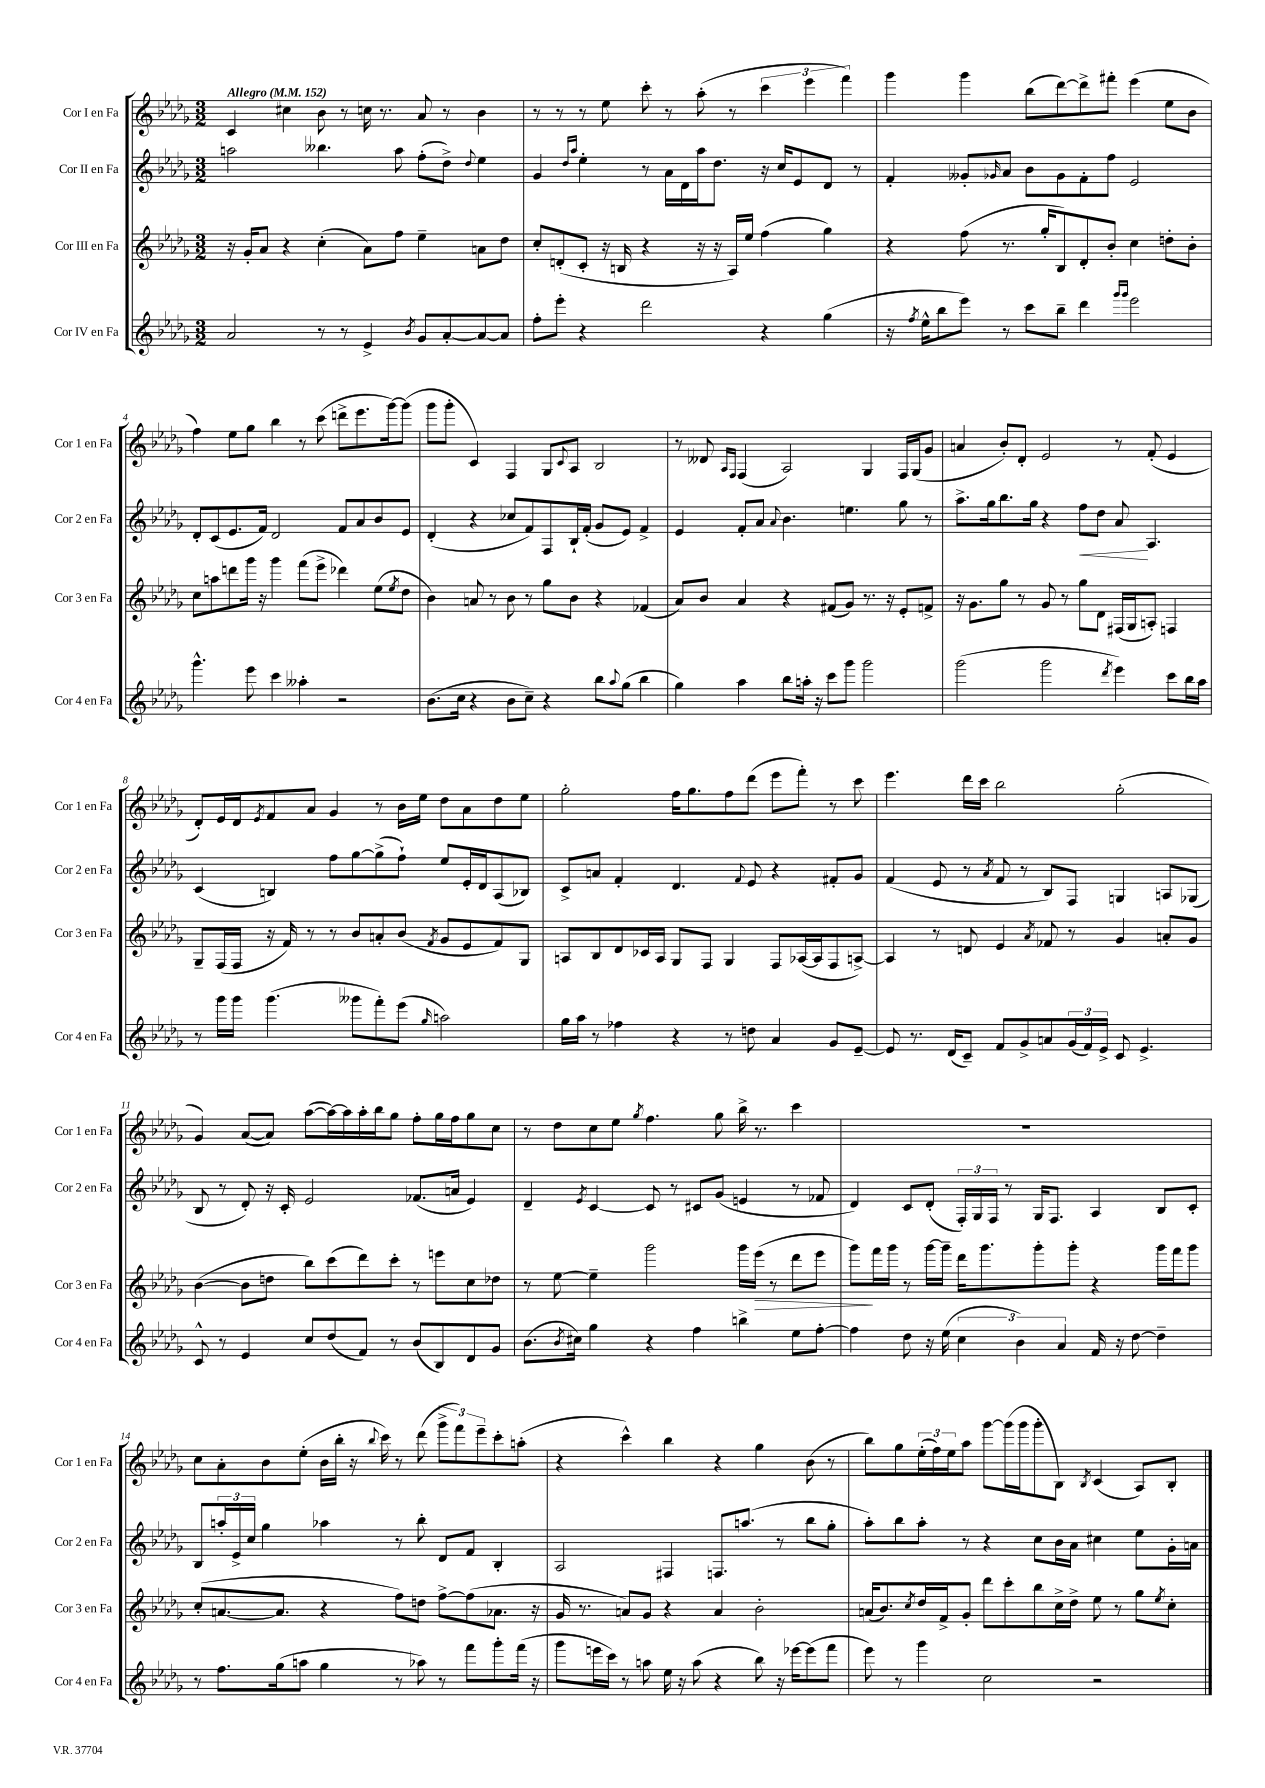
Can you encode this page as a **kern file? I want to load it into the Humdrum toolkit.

**kern	**kern	**kern	**kern
*staff4	*staff3	*staff2	*staff1
*clefG2	*clefG2	*clefG2	*clefG2
*k[b-e-a-d-g-]	*k[b-e-a-d-g-]	*k[b-e-a-d-g-]	*k[b-e-a-d-g-]
*M3/2	*M3/2	*M3/2	*M3/2
*MM152	*MM152	*MM152	*MM152
2a-/	16r	2aa\	4c/
.	16g-'/LK	.	.
.	8a-/J	.	.
.	4r	.	4cc#\
8r	(4cc'\	4.bb--\	8b-\
8r	.	.	8r
4e-^/	8a-\L)	.	16cc\
.	.	.	8.r
.	8ff\J	8aa\	.
8qb-/	.	.	.
8g-/L	4ee-~\	(8ff'\L	8a-/
[8a-'/	.	8dd-^\J)	8r
.	.	8qqdd-/	.
8a-/_	8a\L	4ee-\	4b-\
8a-/]J	8dd-\J	.	.
=	=	=	=
8ff'\L	8cc'/L	4g-/	8r
8eee-'\J	(8d'/	.	8r
.	.	16qqdd-/LL	.
.	.	16qqaa-/JJ	.
4r	8c'/J	4ee-'\	8r
.	16r	.	8ee-\
.	16B/	.	.
2ddd-\	4r	8r	8ccc'\
.	.	16a-\LL	8r
.	.	16d-\	.
.	16r	16aa-\J	(8aa-'\
.	16r	8.dd-\J	.
.	16A-/LL)	.	8r
.	16ee-/JJ	.	.
4r	(4ff\	16r	6ccc\
.	.	16cc/LK	.
.	.	8e-/	.
.	.	.	6eee-\
(4gg-\	4gg-\)	8d-/J	.
.	.	.	6fff\)
.	.	8r	.
=	=	=	=
16r	4r	4f'/	4ggg-\
8qff/	.	.	.
16ee-^^\LK	.	.	.
8bb-\	.	.	.
8eee-\J)	(8ff\	8g--'/L	4ggg-\
.	.	16qqg-/	.
8r	8.r	8a-/J	.
8ccc\L	.	8b-\L	(8bb-\L
.	16gg-'/LK	.	.
8bb-~\J	8B-/)	8g-\	[8ddd-\)
4ddd-\	8d-'/	8f'\	8ddd-^\]
.	8b-'/J	8ff\J	8fff#'\J
16qqggg-/LL	.	.	.
16qqggg-/JJ	.	.	.
2eee-\	4cc\	2e-/	(4eee-\
.	8dd'\L	.	8ee-\L
.	8b-'\J	.	8b-\J
=	=	=	=
4.ggg-^^\	8cc\L	8d-'/L	4ff\)
.	8aa\	(8c/	.
.	8ddd\	8.e-/	8ee-\L
8eee-\	16ggg-\Jk	.	8gg-\J
.	16r	16f/Jk)	.
4ccc\	4ggg-\	2d-/	4bb-\
4aa--'\	(8fff\L	.	8r
.	8eee-^\J	.	(8ccc\
2r	4ddd-\)	8f/L	8ddd^\L
.	.	8a-/	8.eee-\
.	(8ee-\L	8b-/	.
.	.	.	[16ggg-\k)
.	8qee-/	.	.
.	8dd-\J	8e-/J	(8ggg-\]J
=	=	=	=
(8.b-\L	4b-\)	(4d-'/	8ggg-\L
.	.	.	8ggg-'\J
16cc\Jk	.	.	.
4r	8a/	4r	4c/)
.	8r	.	.
8b-\L	8b-\	8cc-/L	4F/
8cc~\J)	8r	8f/)	.
4r	8gg-\L	8F/	8G-/L
.	.	.	8qqc/
.	8b-\J	16B-`/L	8A-/J
.	.	(16f'/JJ	.
8bb-\L	4r	8g-/L	2B-/
8qqaa-/	.	.	.
(8gg-\J	.	8e-/J)	.
4bb-\	(4f-/	4f^/	.
=	=	=	=
4gg-\)	8a-/L)	4e-/	8r
.	8b-/J	.	8d--/
.	.	.	16qqA-/LL
.	.	.	16qqF/JJ
4aa-\	4a-/	8f'/L	(4F/
.	.	8a-/J	.
.	.	8qqa-/	.
8bb-\L	4r	4.b-\	2A-/)
16aa'\Jk	.	.	.
16r	.	.	.
8ccc\L	(8f#/L	.	.
8ggg-\J	8g-/J)	4.ee\	.
2ggg-\	8.r	.	4G-/
.	16r	.	.
.	8e-'/L	8gg-\	16F/LL
.	.	.	(16G-/J
.	8f^/J	8r	8g-/J
=	=	=	=
(2ggg-\	16r	8.aa-^\L	4a/
.	8.g-\L	.	.
.	.	16gg-\k	.
.	8gg-\J	8.bb-\	8b-'/L)
.	8r	.	8d-'/J
.	.	16gg-\Jk	.
2ggg-\	8g-/	4r	2e-/
.	8r	.	.
.	8gg-\L	8ff\L	.
.	8d-\J	8dd-\J	.
8qddd-/	.	.	.
4eee-\)	(16F#/LL	8a-/	8r
.	16G-/J	.	.
.	8A'/J)	4.A-/	(8f'/
8ccc\L	4F/	.	4e-/
16bb-\L	.	.	.
16aa-\JJ	.	.	.
=	=	=	=
8r	8G-~/L	(4c/	8d-'/L)
16ggg-\LL	(16F/L	.	16e-/L
16ggg-\JJ	16F/JJ	.	16d-/J
.	.	.	8qe-/
(4.ggg-\	16r	4B/)	8f/
.	16f/)	.	.
.	8r	.	8a-/J
.	8r	8ff\L	4g-/
8ggg--\L	8b-/L	[8gg-\	.
8fff'\)	8a'/	(8gg-^\]	8r
(8eee-\J	(8b-/J	8ff`\J)	16b-\LL
.	.	.	16ee-\JJ
16qqgg-/	8qf/	.	.
2aa\)	8g-/L	8ee-/L	8dd-\L
.	8e-/	16e-'/L	8a-\
.	.	16d-/J	.
.	8f/)	(8A-/	8dd-\
.	8G-/J	8B-/J)	8ee-\J
=	=	=	=
16gg-\LL	8A/L	8c^/L	2gg-'\
16aa-\JJ	.	.	.
8r	8B-/	8a/J	.
4ff-\	8d-/	4f'/	.
.	16c-/L	.	.
.	16A/JJ	.	.
4r	8G-/L	4.d-/	16ff\LK
.	.	.	8.gg-\
.	8F/J	.	.
8r	4G-/	.	8ff\
.	.	8qqf/	.
8dd\	.	8e-/	(8ddd-\J
4a-/	8F/L	4r	8eee-\L
.	([16A-/L	.	8fff'\J)
.	16A-/]J	.	.
8g-/L	8F/	8f#'/L	8r
[8e-~/J	[8A^/J)	8g-/J	8ccc\
=	=	=	=
8e-/]	4A/]	(4f/	4.eee-\
8.r	.	.	.
.	8r	8e-/	.
(16d-/LK	.	.	.
8c~/J)	8d/	8r	16ddd-\LL
.	.	.	16ccc\JJ
.	.	8qa-/	.
8f/L	4e-/	8f/	2bb-\
8g-^/	.	8r	.
.	8qa-/	.	.
8a/	8f-/	8B-/L)	.
(24g-/L	8r	8F/J	.
24f/)	.	.	.
24e-^/JJ	.	.	.
8c/	4g-/	4G/	(2gg-'\
4.e-^/	.	.	.
.	8a'/L	8A/L	.
.	8g-/J	(8G-/J	.
=	=	=	=
8c^^/	([4b-\	8B-/	4g-/)
8r	.	8r	.
4e-/	8b-\]L	8d-'/)	([8a-/L
.	8dd\J	16r	8a-/]J)
.	.	16c'/	.
8cc/L	8bb-\L)	2e-/	([8aa-\L
(8dd-/	(8ccc\	.	16aa-\_L)
.	.	.	16aa-\]
8f/J)	8ddd-\)	.	16aa-'\
.	.	.	16bb-\J
8r	8ccc'\J	.	8gg-\J
(8b-/L	8r	(8.f-/L	8ff'\L
8B-/)	8eee\L	.	16gg-\L
.	.	16a/Jk	16ff\J
8d-/	8cc\	4e-/)	8gg-\
8g-/J	8dd-\J	.	8cc\J
=	=	=	=
(8.b-\L	8r	4d-~/	8r
.	[8ee-\	.	8dd-\L
8qb-/	.	.	.
16cc#\Jk)	.	.	.
.	.	8qe-/	.
4gg-\	4ee-~\]	[4c/	8cc\
.	.	.	8ee-\J
.	.	.	8qgg-/
4r	2ggg-\	8c/]	4.ff\
.	.	8r	.
4ff\	.	8c#/L	.
.	.	(8g-/J	8gg-\
4bb^\	16ggg-\LL	4e/	16bb-^\
.	(16eee-\JJ	.	8.r
.	8r	.	.
8ee-\L	8ddd-\L	8r	4ccc\
[8ff'\J	8eee-\J	8f-/	.
=	=	=	=
4ff\]	8ggg-\L)	4d-/)	1.r
.	16fff\L	.	.
.	16ggg-\JJ	.	.
8dd-\	8r	8c/L	.
16r	[16ggg-\LL	(8d-'/J	.
(16ee-\	16ggg-~\]JJ	.	.
6cc\	16ddd-\LK	24F'/LL)	.
.	.	24G-/	.
.	8.ggg-\	.	.
.	.	24F/JJ	.
.	.	8r	.
6b-\)	.	.	.
.	8ggg-'\	16G-/LK	.
.	.	8.F/J	.
6a-/	.	.	.
.	8ggg-'\J	.	.
16f/	4r	4A-/	.
16r	.	.	.
[8dd-\	.	.	.
4dd-~\]	16ggg-\LL	8B-/L	.
.	16fff\J	.	.
.	8ggg-\J	8c'/J	.
=	=	=	=
8r	(8cc'/L	8B-/L	8cc\L
8.ff\L	[8.a/	24aa'/L	8a-'\
.	.	24e-^/	.
.	.	24cc/JJ	.
.	.	4gg-\	8b-\
(16gg-\k	8.a/]J	.	.
8aa\J	.	.	(8ee-'\J
4gg-\	4r	4aa-\	16b-\LL
.	.	.	16bb-'\JJ
.	.	.	16r
.	.	.	8qqbb-/
.	.	.	16ccc\)
8r	8ff\L)	8r	8r
8aa-\)	8dd\J	8bb-'\	(8ddd-\
8r	[8ff^\L	8d-/L	12ggg-^\L
.	.	.	12fff\)
8fff\L	(8ff\]	8f/J	.
.	.	.	12eee-~\
8ggg-'\	8.a-\J	4B-'/	8ccc'\
(16fff\Jk	.	.	(8aa'\J
16r	16r	.	.
=	=	=	=
8ggg-\L	16g-/	2A-/	4r
.	8.r	.	.
16eee\L	.	.	.
16ccc\JJ)	.	.	.
8r	8a/L)	.	4ccc^^\)
8aa\	8g-/J	.	.
16ee-\	4r	4F#/	4bb-\
16r	.	.	.
(8aa\	.	.	.
4r	4a/	8.F/L	4r
.	.	(8.aa/J	.
8bb-\)	2b-'\	.	4gg-\
16r	.	8r	.
[16eee-\LK	.	.	.
(8eee-\]	.	8bb-\L	(8b-\
8fff\J	.	8gg-'\J	8r
=	=	=	=
8eee-\)	(16a/LK	8aa-'\L)	8bb-\L)
.	8.b-/)	.	.
8r	.	8bb-\	8gg-\
.	8qcc/	.	.
4ggg-\	16dd-/L	8aa-'\J	(24ee-'\L
.	.	.	24ff\)
.	16f^/J	.	.
.	.	.	24ee-\J
.	8g-'/J	8r	8aa-\J
2cc\	8ddd-\L	4r	[8ggg-\L
.	8ccc'\	.	(16ggg-\]L
.	.	.	16ggg-\J
.	8bb-\	8cc\L	8ggg-'\
.	16cc^\L	16b-\L	8B-\J)
.	16dd-^\JJ	16a-\JJ	.
.	.	.	8qB-/
2r	8ee-\	4cc#\	(4c/
.	8r	.	.
.	8gg-\L	8ee-\L	8A-/L)
.	8qee-/	.	.
.	8cc'\J	16g-'\L	8B-'/J
.	.	16a\JJ	.
==	==	==	==
*-	*-	*-	*-
